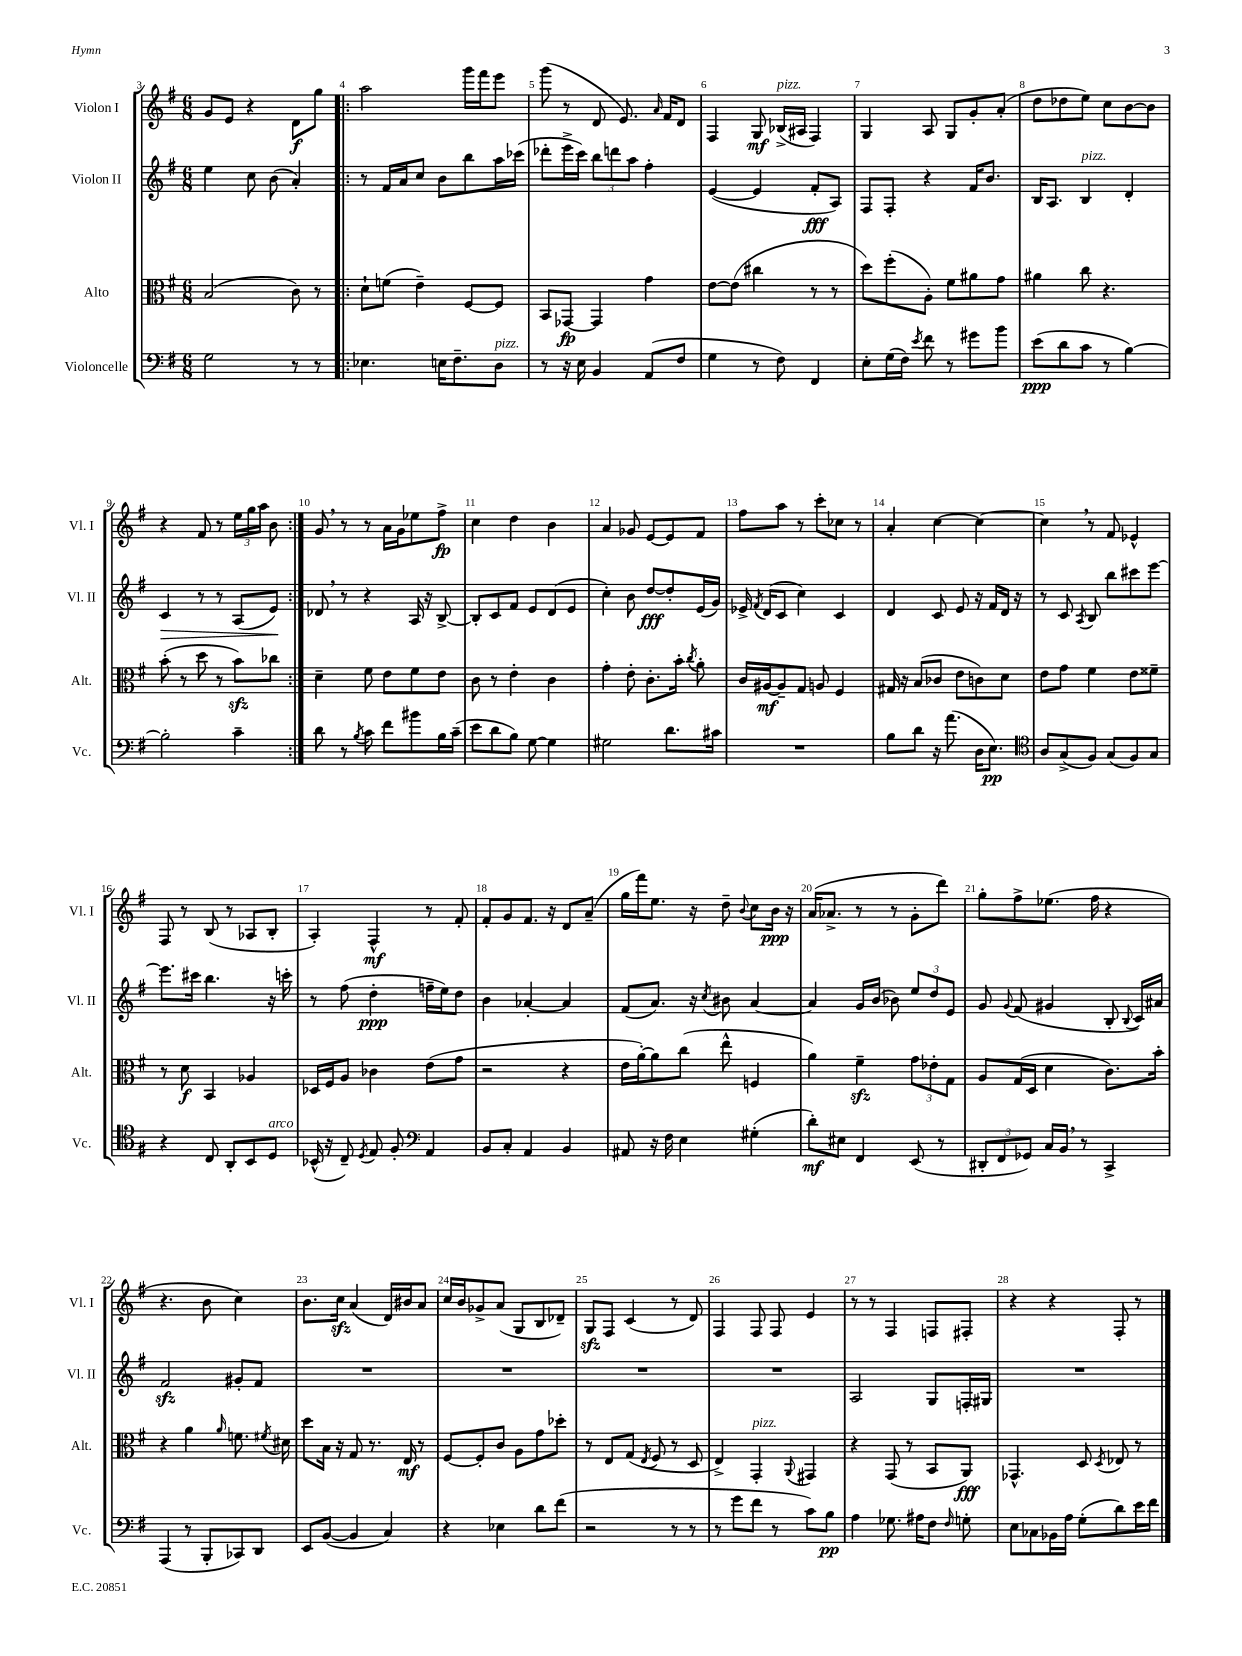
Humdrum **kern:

**kern	**kern	**kern	**kern
*staff4	*staff3	*staff2	*staff1
*clefF4	*clefC3	*clefG2	*clefG2
*k[f#]	*k[f#]	*k[f#]	*k[f#]
*M6/8	*M6/8	*M6/8	*M6/8
2G	(2B	4ee	8g
.	.	.	8e
.	.	8cc	4r
.	.	(8b	.
8r	8c)	4a')	8d
8r	8r	.	8gg
=!|:	=!|:	=!|:	=!|:
4.E-	8d`	8r	2aa
.	(8f	16f#	.
.	.	16a	.
.	4e~)	8cc	.
16E	.	8b	.
8.F#~	.	.	.
.	[8F#	8bb	16ggg
.	.	.	16fff#
8D	8F#]	16aa	8eee
.	.	(16ccc-	.
=	=	=	=
8r	8BB	8ddd-'	(8ggg
16r	[8GG-	16eee^	8r
16E	.	16ccc)	.
4BB	4GG-]	12bb	8d
.	.	12ddd	.
.	.	.	8.e)
.	.	12aa	.
(8AA	4g	4ff#'	.
.	.	.	16qqa
.	.	.	16f#
8F#	.	.	8d
=	=	=	=
4G	[8e	([4e	4F#
.	(8e]	.	.
8r	4cc#	4e]	8G
8F#)	.	.	(16B-^
.	.	.	16A#
4FF#	8r	8f#'	4F#)
.	8r	8A)	.
=	=	=	=
8E'	8dd)	8F#	4G
(16G	(8ff#'	8F#'	.
16F#)	.	.	.
8qe	.	.	.
8f#	8A')	4r	8A
8r	8f#	.	8G
8g#	8a#	16f#	8g'
.	.	8.b	.
8b	8g	.	(8a'
=	=	=	=
(8e	4a#	16B	8dd
.	.	8.A	.
8d	.	.	8dd-
8c	8cc	4B	8ee)
8r	4.r	.	8cc
[4B)	.	4d'	[8b
.	.	.	8b]
=	=	=	=
2B']	(8b'	4c	4r
.	8r	.	.
.	8dd	8r	8f#
.	8r	8r	8r
4c~	8b)	(8A	24ee
.	.	.	24gg
.	.	.	24aa
.	8cc-	8e)	8b
=:|!	=:|!	=:|!	=:|!
8d	4d~	8d-	8g
8r	.	8r	8r
8qB	.	.	.
8c	8f#	4r	8r
8f#	8e	.	16a
.	.	.	16g
8b#	8f#	16A	8ee-
.	.	16r	.
16B	8e	[8B^	8ff#^
(16c~	.	.	.
=	=	=	=
8e	8c	8B']	4cc
8d	8r	8c	.
8B)	4e'	8f#	4dd
[8G	.	8e	.
4G]	4c	(8d	4b
.	.	8e	.
=	=	=	=
2G#	4g'	4cc')	4a
.	8e'	8b	8g-
.	8.c'	[8dd	[8e
8.d	.	8dd']	8e]
.	16b'	.	.
.	8qcc	.	.
.	8a'	(16e	8f#
16c#	.	16g)	.
=	=	=	=
2.r	16c	16e-^	8ff#
.	.	8qf#	.
.	[16A#	(16d	.
.	8A#~]	8c	8aa
.	8G	4cc)	8r
.	8A	.	8ccc'
.	4F#	4c	8cc-
.	.	.	8r
=	=	=	=
8B	16G#	4d	4a'
.	16r	.	.
8d	(8B	.	.
16r	8c-	8c	[4cc
(8.a	.	.	.
.	8e	8e	.
16D	8c)	16r	4cc_
8.E)	.	16f#	.
.	8d	16d	.
.	.	16r	.
=	=	=	=
*clefC4	*	*	*
8A	8e	8r	4cc]
(8G^	8g	8c	.
.	.	8qA	.
8F#)	4f#	8B	8r
(8G	.	8bb	8f#
8F#)	8e	8ccc#	4e-^^
8G	8f##~	[8eee	.
=	=	=	=
4r	8r	8.eee]	8F#
.	8d	.	8r
.	.	16ccc#	.
8C	4BB	4.bb	(8B
8AA'	.	.	8r
8BB	4A-	.	8A-
8D	.	16r	8B'
.	.	16ccc'	.
=	=	=	=
(16BB-^^	16D-	8r	4A')
16r	16F#	.	.
8C~)	8A	(8ff#	.
8qD	.	.	.
8E	4c-	4dd'	4F#^^
8F#'	.	.	.
*clefF4	*	*	*
4AA	(8e	16ff~	8r
.	.	16ee)	.
.	8g	8dd	8f#'
=	=	=	=
8BB	2r	4b	8f#'
8C'	.	.	8g
4AA	.	[4a-'	8.f#
.	.	.	16r
4BB	4r	4a-]	8d
.	.	.	(8a~
=	=	=	=
8AA#	16e	(8f#	16gg
.	[16a')	.	16fff#)
16r	8a]	8.a)	8.ee
16F#	.	.	.
4E	(8cc	.	.
.	.	16r	16r
.	.	8qcc	.
.	8ee^^	8b#	8dd~
.	.	.	8qqb
(4G#'	4F	[4a	8cc
.	.	.	16b
.	.	.	16r
=	=	=	=
8d')	4a)	4a]	(16a
.	.	.	8.a-^
8E#	.	.	.
4FF#	4f#~	16g	8r
.	.	(16b	.
.	.	8b-)	8r
(8EE	12g	12ee	8g'
.	12e-'	12dd	.
8r	.	.	8ddd)
.	12G	12e	.
=	=	=	=
12DD#'	8A	8g	8gg'
12FF#	.	.	.
.	.	8qqg	.
.	(16G	(8f#	8ff#^
12GG-)	.	.	.
.	16D	.	.
16C	4d	4g#	(8.ee-
16BB	.	.	.
8r	.	.	.
.	.	.	16ff#
4CC^	8.c)	8B'	4r
.	.	8qqB	.
.	.	16c)	.
.	16b'	16a#	.
=	=	=	=
(4AAA	4r	2f#	4.r
8r	4a	.	.
8BBB'	.	.	8b
.	16qqa	.	.
8CC-)	8.f	8g#'	4cc)
8DD	.	8f#	.
.	8qf#	.	.
.	16d#	.	.
=	=	=	=
8EE	8dd	2.r	8.b
([8BB	16B	.	.
.	16r	.	16cc
4BB]	8G	.	(4a
.	8.r	.	.
4C)	.	.	16d)
.	16E	.	16b#
.	8r	.	8a
=	=	=	=
4r	[8F#	2.r	16cc
.	.	.	16b
.	8F#']	.	8g-^
4E-	8c	.	(8a
.	8A	.	8G
8d	8g	.	8B
(8f#	8dd-'	.	8d-~)
=	=	=	=
2r	8r	2.r	8G
.	8E	.	8F#
.	(8G	.	(4c
.	8qE	.	.
.	8F#	.	.
8r	8r	.	8r
8r	8D	.	8d)
=	=	=	=
8r	4E^)	2.r	4F#
8g	.	.	.
8f#	4GG'	.	8F#
8r	.	.	8F#
.	8qqAA	.	.
8c)	4GG#	.	4e
8B	.	.	.
=	=	=	=
4A	4r	2A	8r
.	.	.	8r
8.G-	(8GG	.	4F#
.	8r	.	.
16A#	.	.	.
8F#	8BB	8G	8F
16qqF#	.	.	.
8G'	8AA)	16F'	8F#'
.	.	16G#	.
=	=	=	=
8E	4.GG-^^	2.r	4r
8C-	.	.	.
16BB-	.	.	4r
16A	.	.	.
(8G'	8D	.	.
.	8qD	.	.
8d)	8E-	.	8F#'
16e	8r	.	8r
16f#	.	.	.
==	==	==	==
*-	*-	*-	*-
